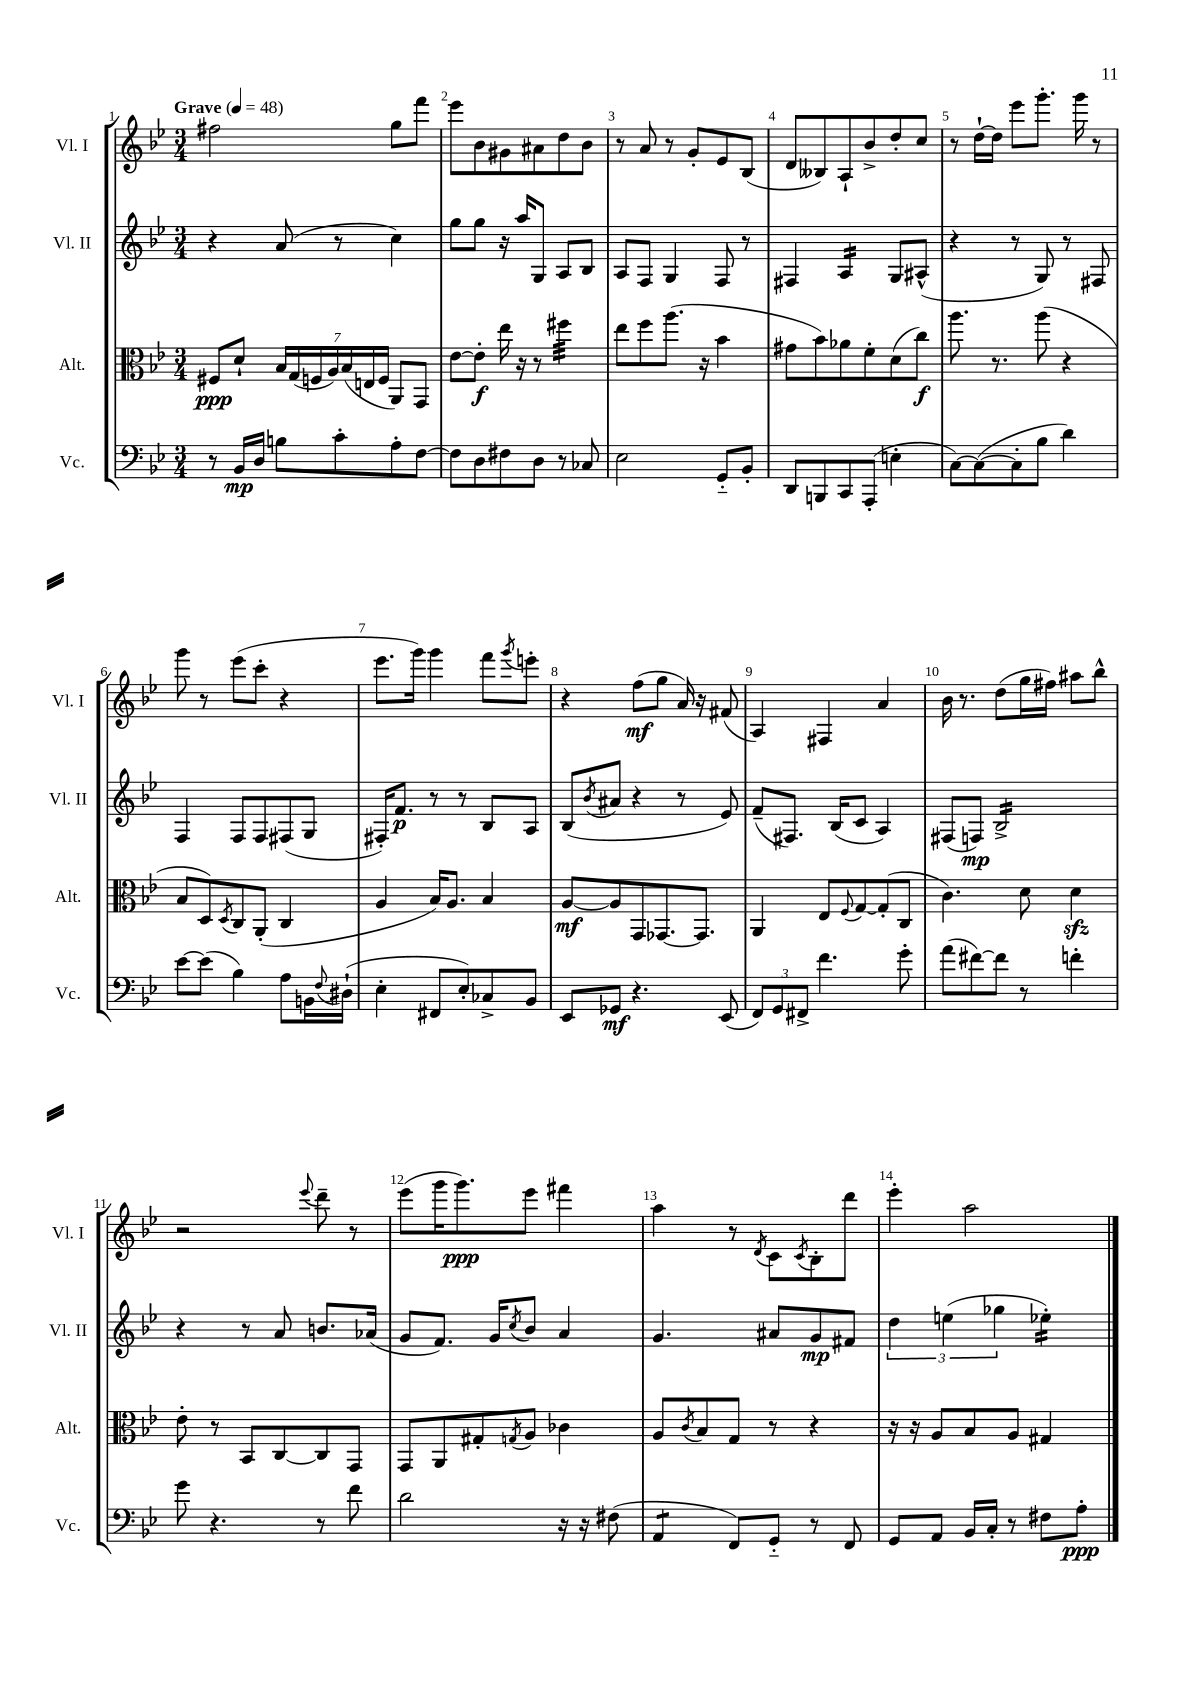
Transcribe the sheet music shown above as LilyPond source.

<<
\new StaffGroup <<
\new Staff = "s0" \with { instrumentName = "Vl. I" shortInstrumentName = "Vl. I" } {
    \clef treble \key bes \major \numericTimeSignature \time 3/4 \tempo "Grave" 4 = 48
    fis''2 g''8 f'''8 |
    ees'''8 bes'8 gis'8 ais'8 d''8 bes'8 |
    r8 a'8 r8 g'8-. ees'8 bes8( |
    d'8 beses8) a8-! bes'8-> d''8-. c''8 |
    r8 d''16~-! d''16 ees'''8 g'''8.-. g'''16 r8 |
    g'''8 r8 ees'''8( c'''8-. r4 |
    ees'''8. g'''16) g'''4 f'''8 \acciaccatura { g'''8 } e'''8-. |
    r4 f''8\mf( g''8 a'16) r16 fis'8( |
    a4) fis4 a'4 |
    bes'16 r8. d''8( g''16 fis''16) ais''8 bes''8-^ |
    r2 \appoggiatura { ees'''8 } d'''8-- r8 |
    ees'''8( g'''16 g'''8.\ppp) ees'''8 fis'''4 |
    a''4 r8 \acciaccatura { d'8 } c'8 \acciaccatura { c'8 } bes8-. d'''8 |
    ees'''4-. a''2 \bar "|." |
}
\new Staff = "s1" \with { instrumentName = "Vl. II" shortInstrumentName = "Vl. II" } {
    \clef treble \key bes \major \numericTimeSignature \time 3/4
    r4 a'8( r8 c''4) |
    g''8 g''8 r16 a''16 g8 a8 bes8 |
    a8 f8 g4 f8 r8 |
    fis4 a4:16 g8 ais8-^( |
    r4 r8 g8) r8 fis8 |
    f4 f8 f8 fis8( g8 |
    fis16-.) f'8.\p r8 r8 bes8 a8 |
    bes8( \acciaccatura { bes'8 } ais'8 r4 r8 ees'8) |
    f'8--( fis8.) bes16( c'8 a4) |
    fis8( f8\mp) bes2:16-> |
    r4 r8 a'8 b'8. aes'16( |
    g'8 f'8.) g'16 \acciaccatura { c''8 } bes'8 a'4 |
    g'4. ais'8 g'8\mp fis'8 |
    \tuplet 3/2 { d''4 e''4( ges''4 } ees''4:16-.) \bar "|." |
}
\new Staff = "s2" \with { instrumentName = "Alt." shortInstrumentName = "Alt." } {
    \clef alto \key bes \major \numericTimeSignature \time 3/4
    fis8\ppp d'8-! \tuplet 7/4 { bes16 g16( f16 a16) bes16( e16 f16 } a,8) g,8 |
    ees'8~ ees'8-.\f ees''16 r16 r8 fis''4:32 |
    ees''8 f''8 a''8.( r16 bes'4 |
    gis'8 bes'8) aes'8 f'8-. d'8( c''8\f) |
    a''8. r8. a''8( r4 |
    bes8 d8) \acciaccatura { d8 } c8 a,8-.( c4 |
    a4 bes16) a8. bes4 |
    a8~\mf a8 g,8 ges,8.~ ges,8. |
    a,4 ees8 \appoggiatura { f8 } g8~ g8-.( c8 |
    c'4.) d'8 d'4\sfz |
    ees'8-. r8 bes,8 c8~ c8 g,8 |
    g,8 a,8 gis8-. \acciaccatura { g8 } a8 ces'4 |
    a8 \acciaccatura { c'8 } bes8 g8 r8 r4 |
    r16 r16 a8 bes8 a8 gis4 \bar "|." |
}
\new Staff = "s3" \with { instrumentName = "Vc." shortInstrumentName = "Vc." } {
    \clef bass \key bes \major \numericTimeSignature \time 3/4
    r8 bes,16\mp d16 b8 c'8-. a8-. f8~ |
    f8 d8 fis8 d8 r8 ces8 |
    ees2 g,8-_ bes,8-. |
    d,8 b,,8 c,8 a,,8-.( e4-. |
    c8~) c8~( c8-. bes8 d'4) |
    ees'8~ ees'8( bes4) a8 b,16 \appoggiatura { f8 } dis16-!( |
    ees4-. fis,8 ees8-.) ces8-> bes,8 |
    ees,8 ges,8\mf r4. ees,8( |
    \tuplet 3/2 { f,8) g,8 fis,8-> } f'4. g'8-. |
    a'8( fis'8~) fis'8 r8 f'4-. |
    g'8 r4. r8 f'8 |
    d'2 r16 r16 fis8( |
    a,4:8 f,8) g,8-_ r8 f,8 |
    g,8 a,8 bes,16 c16-. r8 fis8 a8-.\ppp \bar "|." |
}
>>
>>
\layout { \context { \Score \override BarNumber.break-visibility = ##(#f #t #t) barNumberVisibility = #all-bar-numbers-visible } }
